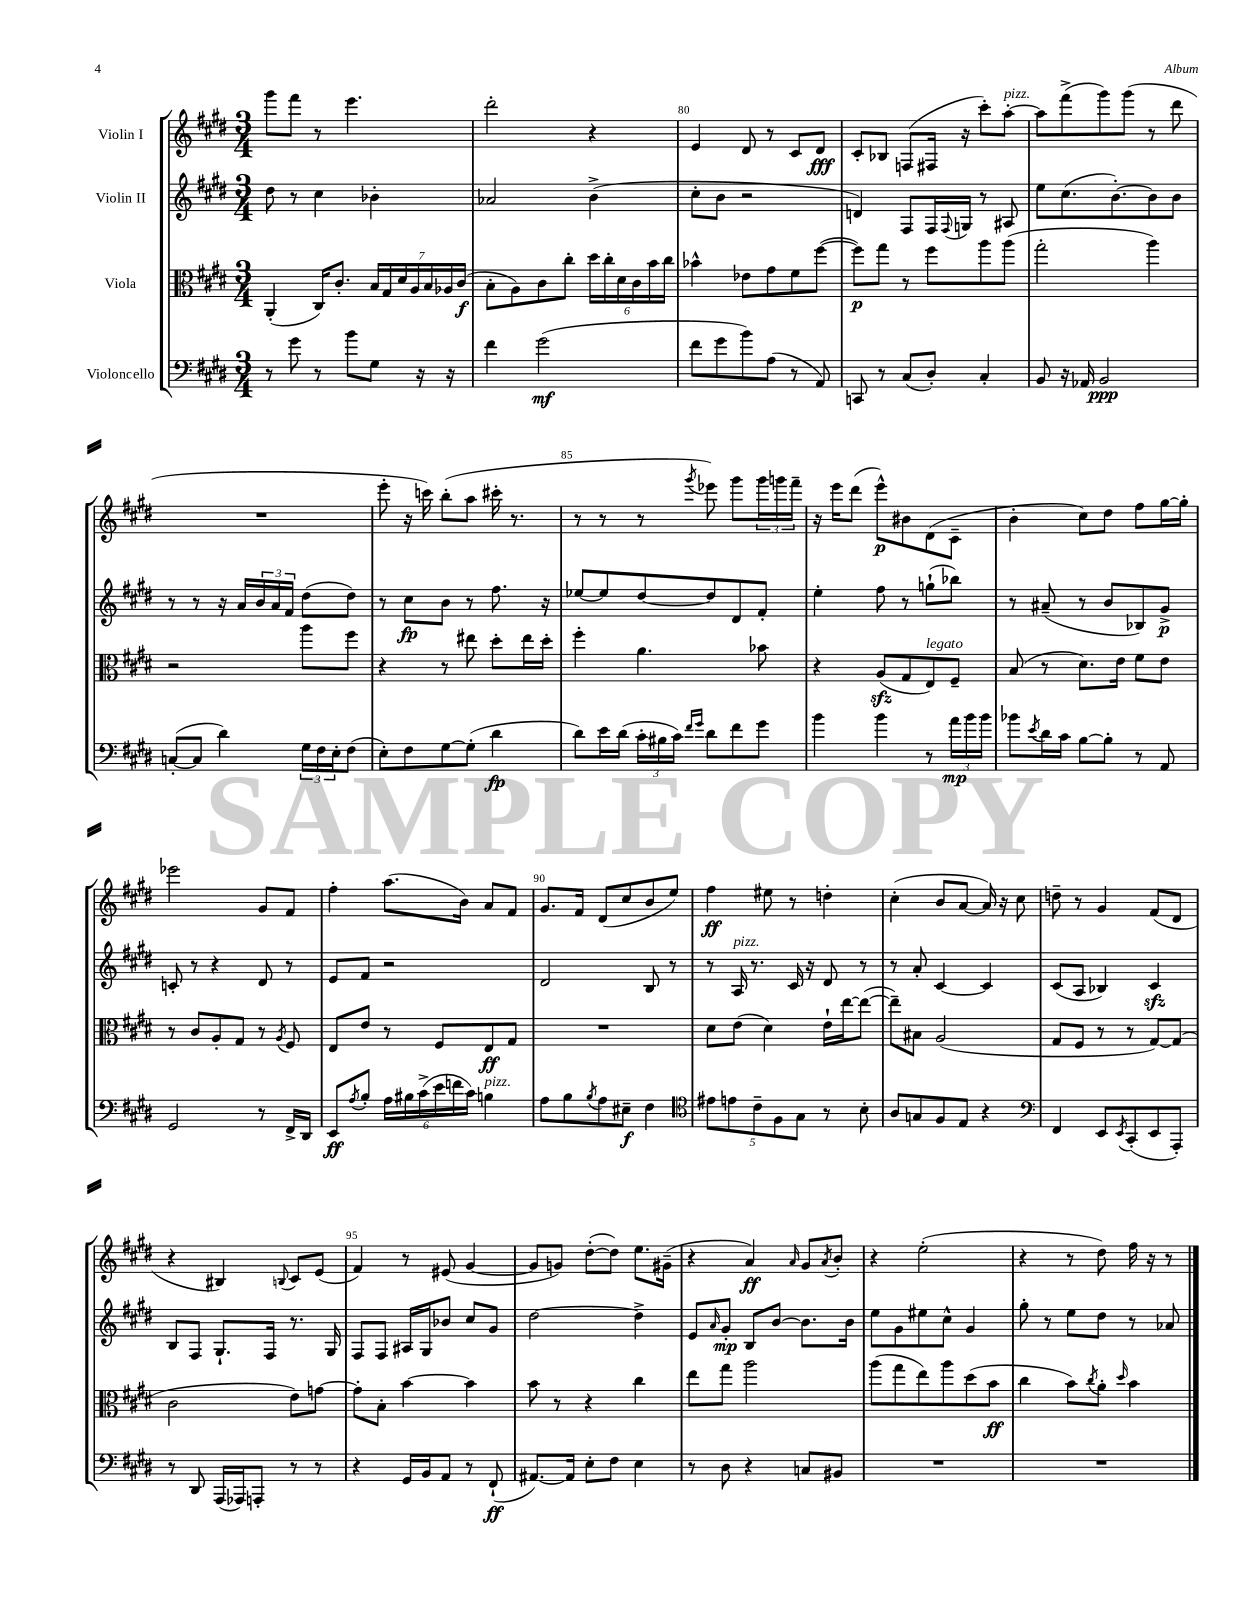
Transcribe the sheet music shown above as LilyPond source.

<<
\new StaffGroup <<
\new Staff = "s0" \with { instrumentName = "Violin I" } {
    \clef treble \key e \major \numericTimeSignature \time 3/4
    gis'''8 fis'''8 r8 e'''4. |
    dis'''2-. r4 |
    e'4 dis'8 r8 cis'8 dis'8\fff |
    cis'8-. bes8 f8( fis16 r16 cis'''8-.) a''8~-.^\markup { \italic "pizz." } |
    a''8 fis'''8->( gis'''8) gis'''8( r8 dis'''8 |
    R2. |
    e'''8-. r16 c'''16) b''8-.( a''8 cis'''16-. r8. |
    r8 r8 r8 \acciaccatura { gis'''8 } ees'''8) gis'''8 \tuplet 3/2 { gis'''16 g'''16 fis'''16-- } |
    r16 e'''16 dis'''8( e'''8-^\p) bis'8 dis'8( cis'8-- |
    b'4-. cis''8) dis''8 fis''8 gis''16~ gis''16-. |
    ees'''2 gis'8 fis'8 |
    fis''4-. a''8.( b'16) a'8 fis'8 |
    gis'8. fis'16 dis'8( cis''8 b'8 e''8) |
    fis''4\ff eis''8 r8 d''4-. |
    cis''4-.( b'8 a'8~ a'16) r16 cis''8 |
    d''8-- r8 gis'4 fis'8( dis'8 |
    r4 bis4) \appoggiatura { b8 } cis'8 e'8( |
    fis'4) r8 eis'8( gis'4~ |
    gis'8 g'8) dis''8~-.( dis''8) e''8. gis'16--( |
    r4 a'4\ff) \grace { a'16 } gis'8 \acciaccatura { a'8 } b'8-. |
    r4 e''2-.( |
    r4 r8 dis''8) fis''16 r16 r8 \bar "|." |
}
\new Staff = "s1" \with { instrumentName = "Violin II" } {
    \clef treble \key e \major \numericTimeSignature \time 3/4
    dis''8 r8 cis''4 bes'4-. |
    aes'2 b'4->( |
    cis''8-. b'8 r2 |
    d'4) fis8 fis16 \appoggiatura { fis8 } g16 r8 ais8 |
    e''8 cis''8.( b'8.~-.) b'8 b'8 |
    r8 r8 r16 a'16 \tuplet 3/2 { b'16 a'16 fis'16 } dis''8( dis''8) |
    r8 cis''8\fp b'8 r8 fis''8. r16 |
    ees''8~ ees''8 dis''8~ dis''8 dis'8 fis'8-. |
    e''4-. fis''8 r8 g''8-!( bes''8) |
    r8 ais'8--( r8 b'8 bes8) gis'8->\p |
    c'8-. r8 r4 dis'8 r8 |
    e'8 fis'8 r2 |
    dis'2 b8 r8 |
    r8 a16^\markup { \italic "pizz." } r8. cis'16 r16 dis'8 r8 |
    r8 a'8-. cis'4~ cis'4 |
    cis'8( a8 bes4) cis'4\sfz |
    b8 fis8 gis8.-! fis16 r8. gis16 |
    fis8 fis8 ais16 gis16 bes'8 cis''8 gis'8 |
    dis''2~ dis''4-> |
    e'8 \grace { a'16 } gis'8-.\mp b8 b'8~ b'8. b'16 |
    e''8 gis'8 eis''8 cis''8-^ gis'4 |
    gis''8-. r8 e''8 dis''8 r8 aes'8 \bar "|." |
}
\new Staff = "s2" \with { instrumentName = "Viola" } {
    \clef alto \key e \major \numericTimeSignature \time 3/4
    a,4-.( cis16) cis'8.-. \tuplet 7/4 { b16 gis16 dis'16 a16 b16 aes16 cis'16\f( } |
    b8-. a8) cis'8 cis''8-. \tuplet 6/4 { dis''16 cis''16-. dis'16 cis'16 b'16 cis''16 } |
    bes'4-^ ees'8 gis'8 fis'8 fis''8~( |
    fis''8\p) gis''8 r8 fis''8 a''8 a''8( |
    gis''2-. a''4) |
    r2 a''8 fis''8 |
    r4 r8 eis''8 dis''8-. eis''16 dis''16-. |
    fis''4-. a'4. bes'8 |
    r4 a8\sfz( gis8 e8^\markup { \italic "legato" }) fis8-- |
    b8( r8 dis'8.) e'16 fis'8 e'8 |
    r8 cis'8 a8-. gis8 r8 \acciaccatura { a8 } fis8 |
    e8 e'8 r8 fis8 e8\ff gis8 |
    R2. |
    dis'8 e'8( dis'4) e'16-! e''16~ e''8~( |
    e''8--) bis8 a2( |
    gis8 fis8 r8 r8 gis8~) gis8( |
    cis'2 e'8) g'8~ |
    g'8-. b8-. b'4~ b'4 |
    b'8 r8 r4 cis''4 |
    e''8 gis''8 a''2 |
    a''8( gis''8 e''8) a''8 dis''8( b'8\ff |
    cis''4 b'8) \acciaccatura { cis''8 } a'8-. \grace { dis''16 } b'4 \bar "|." |
}
\new Staff = "s3" \with { instrumentName = "Violoncello" } {
    \clef bass \key e \major \numericTimeSignature \time 3/4
    r8 gis'8 r8 b'8 gis8 r16 r16 |
    fis'4 gis'2\mf( |
    fis'8 gis'8 b'8) a8( r8 a,8) |
    c,8 r8 cis8( dis8-.) cis4-. |
    b,8 r16 aes,16 b,2\ppp |
    c8~-.( c8 dis'4) \tuplet 3/2 { gis16 fis16 e16-. } fis8( |
    e8-.) fis8 gis8~ gis8-.( dis'4\fp |
    dis'8) e'16 dis'16( \tuplet 3/2 { cis'16-. bis16 cis'16) } \grace { fis'16 gis'16 } dis'8 fis'8 gis'8 |
    b'4 b'4 r8 \tuplet 3/2 { a'16\mp b'16 b'16 } |
    bes'8 \acciaccatura { e'8 } dis'16 cis'16 b8~ b8-. r8 a,8 |
    gis,2 r8 fis,16-> dis,16 |
    e,8\ff \acciaccatura { a8 } b8-. \tuplet 6/4 { a16 bis16 cis'16->( e'16 f'16 cis'16) } b4^\markup { \italic "pizz." } |
    a8 b8 \acciaccatura { b8 } a8 eis8--\f fis4 |
    \clef tenor \tuplet 5/4 { eis'8 e'8 cis'8-- fis8 gis8 } r8 b8-. |
    a8 g8 fis8 e8 r4 |
    \clef bass fis,4 e,8 \acciaccatura { e,8 } cis,8-.( e,8 a,,8-.) |
    r8 dis,8 a,,16( aes,,16) a,,8-. r8 r8 |
    r4 gis,16 b,16 a,8 r8 fis,8-!\ff( |
    ais,8.~) ais,16 e8-. fis8 e4 |
    r8 dis8 r4 c8 bis,8 |
    R2. |
    R2. \bar "|." |
}
>>
>>
\layout { \context { \Score currentBarNumber = #78 \override BarNumber.break-visibility = ##(#f #t #t) barNumberVisibility = #(every-nth-bar-number-visible 5) } }
